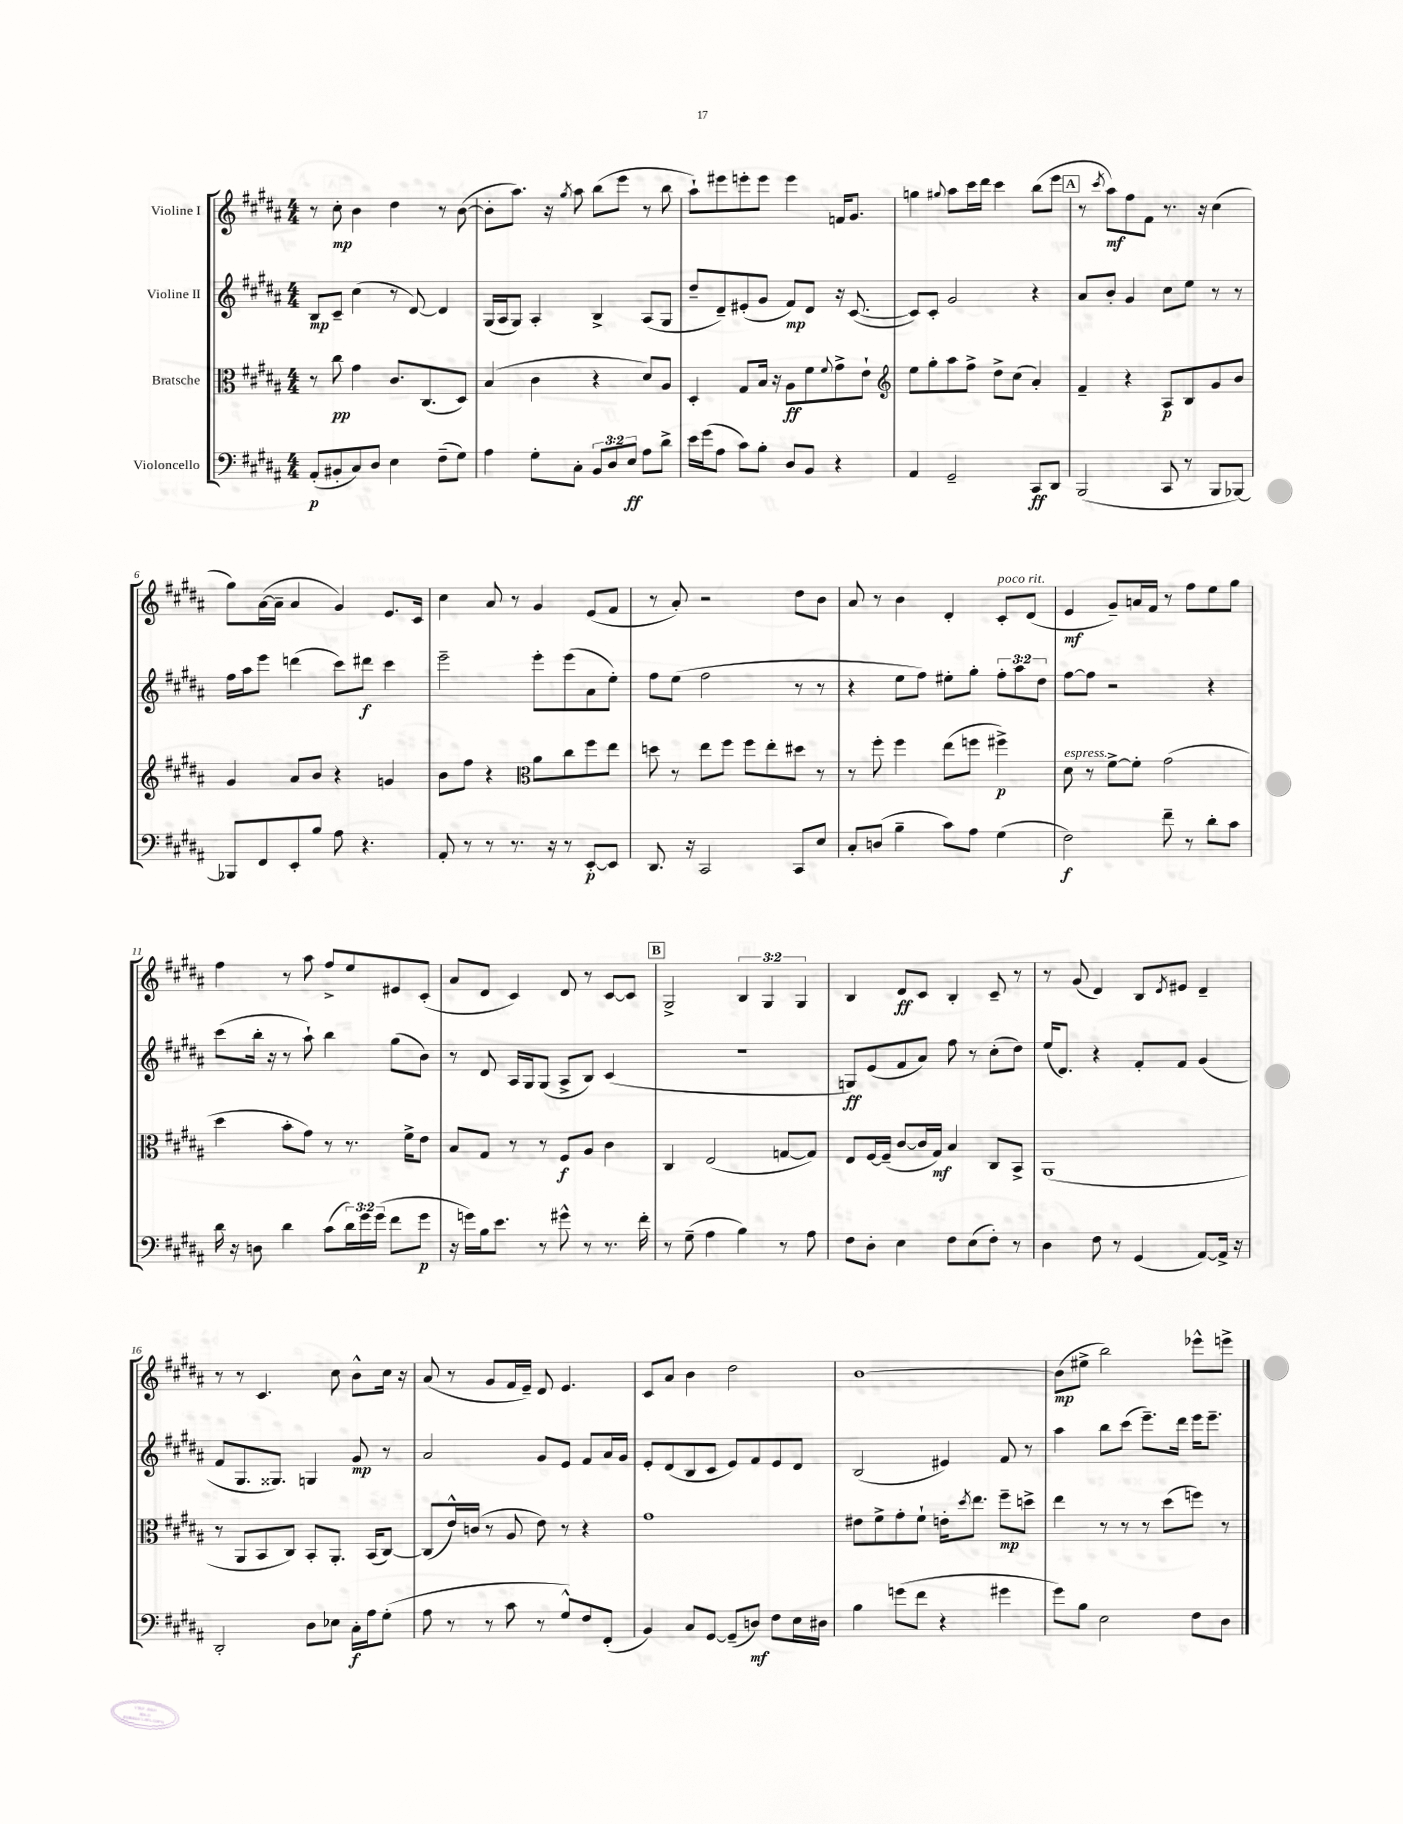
<<
\new StaffGroup <<
\new Staff = "s0" \with { instrumentName = "Violine I" } {
    \clef treble \key b \major \numericTimeSignature \time 4/4 \override Staff.TupletNumber.text = #tuplet-number::calc-fraction-text
    r8 cis''8-.\mp b'4 dis''4 r8 b'8~( |
    b'8-. ais''8.) r16 \acciaccatura { gis''8 } ais''8 b''8( e'''8 r8 b''8 |
    ais''8-!) eis'''8 e'''8-. e'''8 e'''4 f'16 gis'8. |
    g''4 \appoggiatura { gis''8 } ais''8 cis'''16 dis'''16 cis'''4 b''8( e'''8 |
    \mark \markup { \box "A" } r8 \acciaccatura { cis'''8 } ais''8\mf) fis''8 fis'8 r8. r16 cis''4( |
    gis''8) ais'16~( ais'16-- ais'4 gis'4) e'8. cis'16 |
    cis''4 ais'8 r8 gis'4 e'8( fis'8 |
    r8 ais'8-.) r2 dis''8 b'8 |
    ais'8 r8 b'4 dis'4-. cis'8-.^\markup { \italic "poco rit." } dis'8( |
    e'4\mf gis'8--) a'16 fis'16 r8 fis''8 e''8 gis''8 |
    fis''4 r8 ais''8 fis''8-> e''8 eis'8 cis'8-.( |
    ais'8 dis'8 cis'4) dis'8 r8 cis'8~ cis'8 |
    \mark \markup { \box "B" } gis2-> \tuplet 3/2 { b4 gis4 gis4 } |
    b4 dis'8\ff cis'8 b4-. cis'8-- r8 |
    r8 gis'8( dis'4) b8 \acciaccatura { dis'8 } eis'8 dis'4-- |
    r8 r8 cis'4. cis''8 b'8-^ cis''16 r16 |
    ais'8( r8 gis'8 fis'16 e'16--) dis'8 e'4. |
    cis'8 ais'8 b'4 dis''2 |
    b'1~ |
    b'8\mp( eis''8-> b''2) ees'''8-^ e'''8-> \bar "|." |
}
\new Staff = "s1" \with { instrumentName = "Violine II" } {
    \clef treble \key b \major \numericTimeSignature \time 4/4 \override Staff.TupletNumber.text = #tuplet-number::calc-fraction-text
    b8\mp cis'8-- cis''4( r8 dis'8~) dis'4 |
    gis16( ais16 gis8) ais4-. b4-> ais8( gis8 |
    dis''8-- dis'8--) eis'8-.( gis'8 fis'8\mp) dis'8 r16 cis'8.~( |
    cis'8) cis'8-. gis'2 r4 |
    \mark \markup { \box "A" } ais'8 b'8-. gis'4 cis''8 e''8 r8 r8 |
    fis''16 ais''16 e'''8 d'''4( cis'''8) dis'''8\f cis'''4 |
    e'''2-- e'''8-. e'''8( ais'8 e''8-.) |
    fis''8 e''8( fis''2 r8 r8 |
    r4 e''8 fis''8) eis''8-. gis''8-. \tuplet 3/2 { fis''8-. ais''8 dis''8 } |
    fis''8~ fis''8 r2 r4 |
    cis'''8( b''16-. r16 r8 ais''8-!) b''4 gis''8( b'8) |
    r8 dis'8 ais16 gis16 gis8( ais8-> b8) cis'4( |
    \mark \markup { \box "B" } r1 |
    g8\ff) e'8( fis'8 ais'8) fis''8 r8 cis''8-.( dis''8) |
    e''16( dis'8.) r4 fis'8-. fis'8 gis'4( |
    fis'8 gis8. gisis8.) g4 gis'8\mp r8 |
    ais'2 gis'8 e'8 fis'8 ais'16 gis'16 |
    e'8-. dis'8( b8 cis'8 e'8) fis'8 e'8 dis'8 |
    b2( eis'4) fis'8 r8 |
    ais''4 b''8 cis'''8( e'''8.--) dis'''16 e'''16 e'''8.-- \bar "|." |
}
\new Staff = "s2" \with { instrumentName = "Bratsche" } {
    \clef alto \key b \major \numericTimeSignature \time 4/4
    r8 cis''8\pp gis'4 cis'8. cis8.( dis8) |
    b4( cis'4 r4 dis'8) ais8 |
    dis4-. gis8 b16 r16 ais8\ff fis'8 \appoggiatura { fis'8 } gis'8-> e'8-! |
    \clef treble e''8 gis''8-. ais''8 fis''8-> dis''8-> cis''8( ais'4-.) |
    \mark \markup { \box "A" } fis'4-- r4 ais8\p b8 gis'8 b'8 |
    gis'4 ais'8 b'8 r4 g'4 |
    b'8 fis''8 r4 \clef alto ais'8 cis''8 fis''8 e''8 |
    d''8 r8 e''8 fis''8 fis''8 e''8-. dis''8 r8 |
    r8 fis''8-. fis''4 e''8( f''8 fis''4->\p) |
    dis'8^\markup { \italic "espress." } r8 fis'8~-> fis'8-. gis'2( |
    dis''4 b'8-. gis'8) r8 r8. fis'16-> e'8 |
    b8 gis8 r8 r8 fis8\f ais8 cis'4 |
    \mark \markup { \box "B" } cis4 e2( g8~ g8) |
    e8 fis16~ fis16--( cis'8~ cis'16 gis16\mf) b4 cis8 b,8-> |
    ais,1( |
    r8 ais,8 b,8 cis8) b,8-. ais,8.-. b,16( cis8~) |
    cis8( e'16-^) c'16( r8 ais8 e'8) r8 r4 |
    gis'1 |
    eis'8 fis'8-> gis'8-. fis'8-! e'16-. \acciaccatura { dis''8 } e''8. fis''8--\mp d''8-> |
    e''4 r8 r8 r8 dis''8( f''8) r8 \bar "|." |
}
\new Staff = "s3" \with { instrumentName = "Violoncello" } {
    \clef bass \key b \major \numericTimeSignature \time 4/4 \override Staff.TupletNumber.text = #tuplet-number::calc-fraction-text
    ais,8-.\p( bis,8-. cis8) dis8 e4 fis8--( gis8) |
    ais4 gis8-. cis8-. \tuplet 3/2 { b,8 dis8 e8\ff } ais8 dis'8-> |
    e'16 gis'16( ais8 cis'8) b8-. dis8 b,8 r4 |
    ais,4 gis,2-- cis,8\ff dis,8 |
    \mark \markup { \box "A" } b,,2( cis,8 r8 b,,8 bes,,8~) |
    bes,,8 fis,8 e,8-. b8 ais8 r4. |
    ais,8-. r8 r8 r8. r16 r8 e,8~-.\p e,8 |
    dis,8. r16 cis,2 cis,8 e8 |
    cis8-. d8( b4-- cis'8) ais8 gis4( |
    fis2\f) fis'8-- r8 dis'8-. cis'8 |
    dis'16 r16 d8 dis'4 cis'8( \tuplet 3/2 { dis'16) gis'16 gis'16( } fis'8 gis'8\p |
    r16 g'16) b16 e'8. r8 gis'8-^ r8 r8. fis'16-. |
    \mark \markup { \box "B" } r8 gis8--( ais4 b4) r8 ais8 |
    fis8 dis8-. e4 fis8 e8( fis8-.) r8 |
    dis4 fis8 r8 gis,4( ais,8~) ais,16-> r16 |
    dis,2-. dis8 ees8 cis16-.\f ais16 gis8-.( |
    ais8 r8 r8 cis'8 r8 gis8-^) fis8 fis,8-.( |
    b,4) cis8 gis,8~ gis,8--( d8\mf) fis8 e16 dis16 |
    b4 g'8( fis'8 r4 gis'4 |
    gis'8) b8 e2 fis8 dis8 \bar "|." |
}
>>
>>
